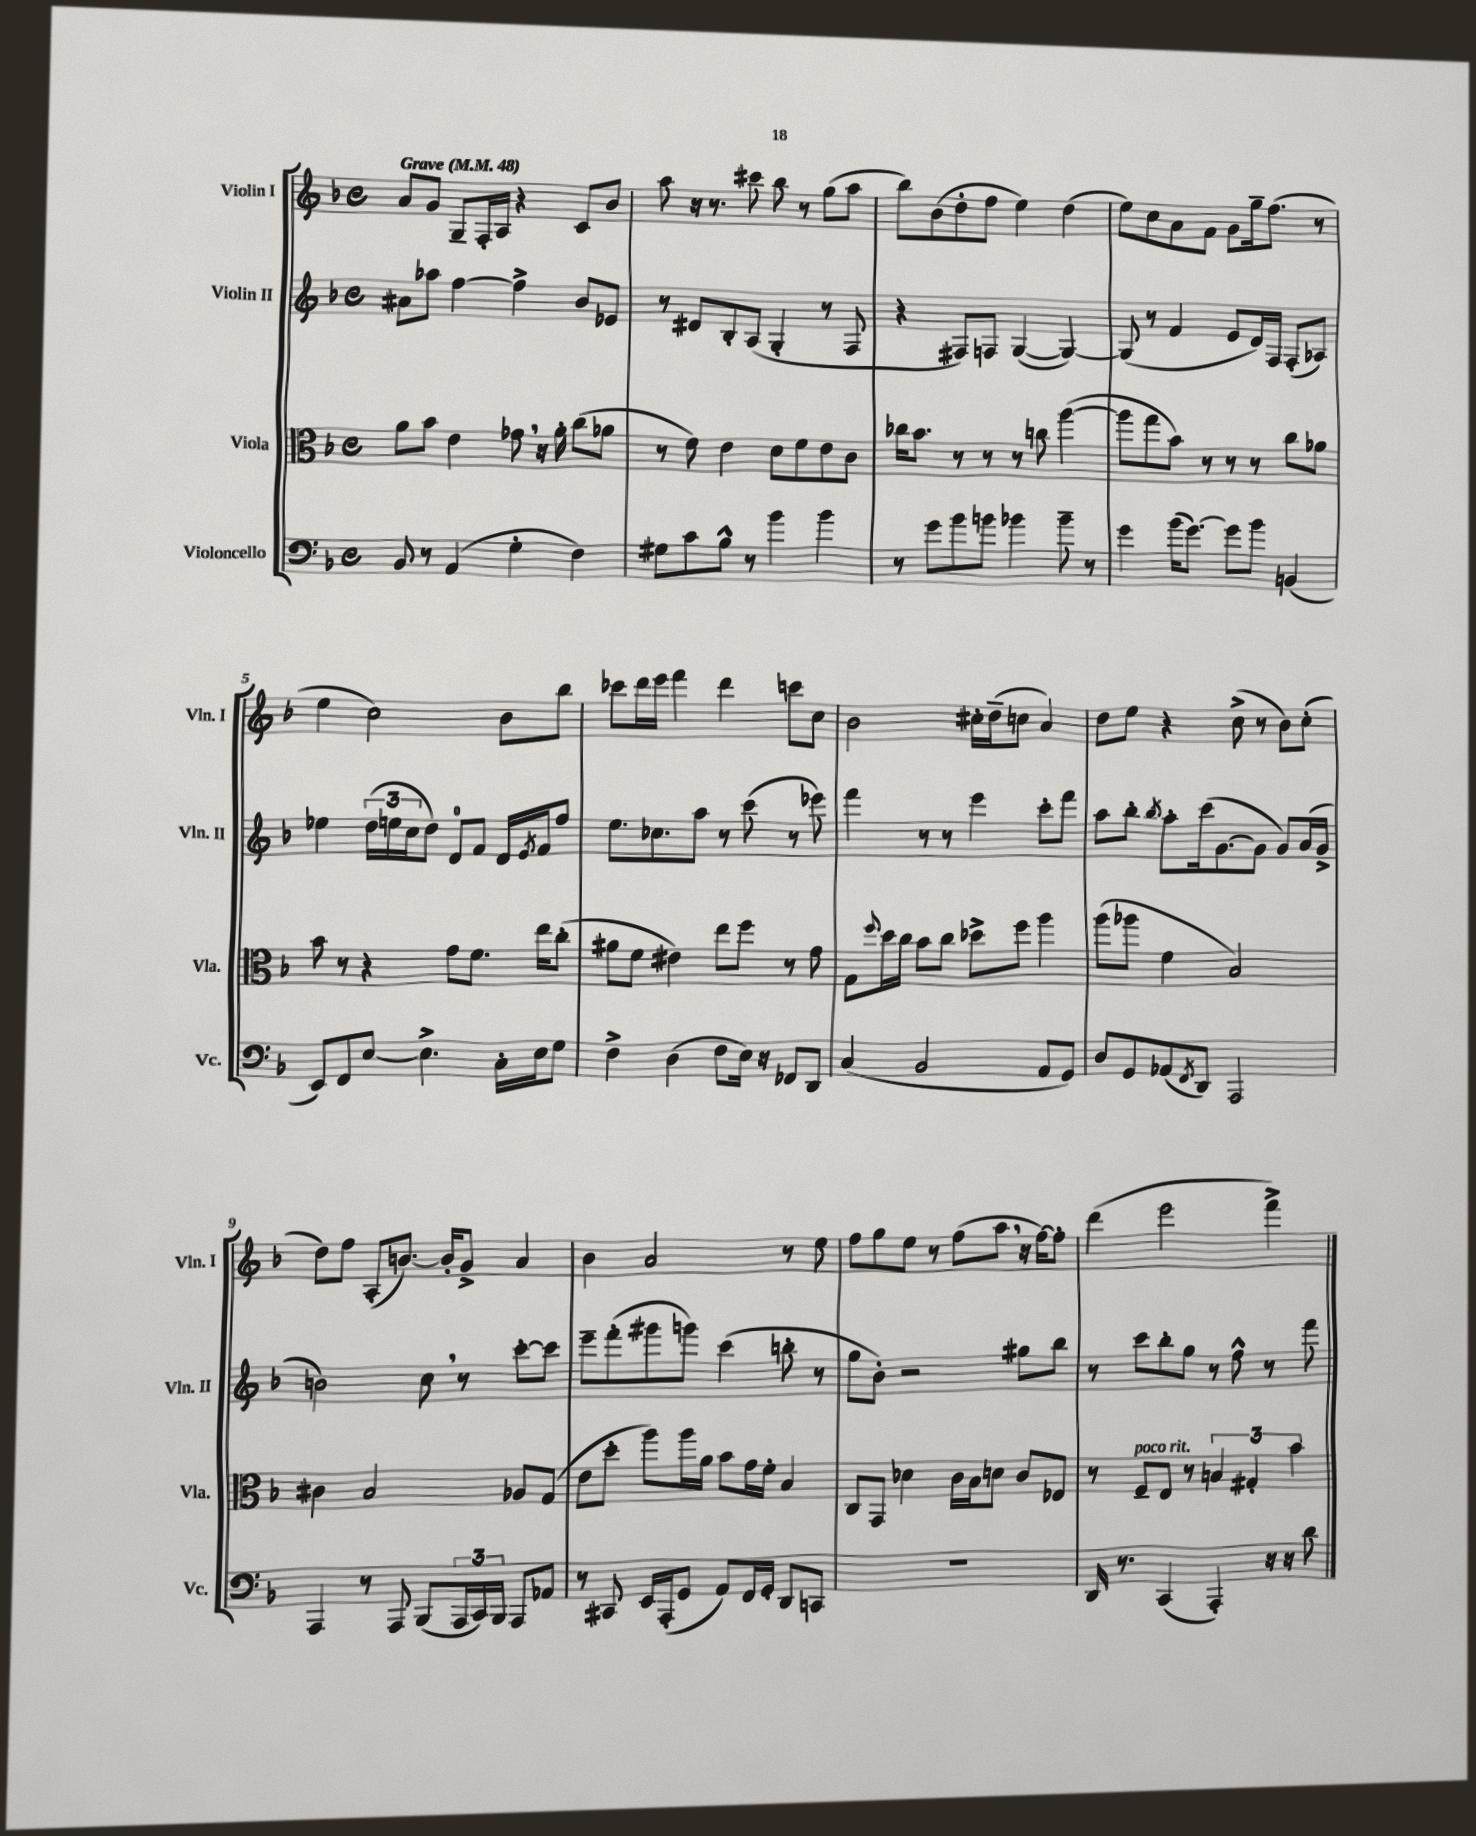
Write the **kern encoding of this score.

**kern	**kern	**kern	**kern
*staff4	*staff3	*staff2	*staff1
*clefF4	*clefC3	*clefG2	*clefG2
*k[b-]	*k[b-]	*k[b-]	*k[b-]
*M4/4	*M4/4	*M4/4	*M4/4
*met(c)	*met(c)	*met(c)	*met(c)
*MM48	*MM48	*MM48	*MM48
8BB-	8a	8a#	8a
8r	8b-	8aa-	8g
(4AA	4e	[4ff	8G~
.	.	.	16F'
.	.	.	16A
4G'	8g-	4ff^]	4r
.	16r	.	.
.	16a'	.	.
4F)	(8cc	8b-	8c
.	8a-	8e-	8b-
=	=	=	=
8G#	8r	8r	8aa
8c	8f)	8d#	16r
.	.	.	8.r
8B-^^	4e	8B-'	.
8r	.	(8A	8ccc#
4b-	8d	4G'	8bb-
.	8f	.	8r
4b-	8e	8r	(8gg
.	8c	8F	8aa
=	=	=	=
8r	16cc-	4r	8bb-)
.	8.b-	.	.
8g	.	.	(8b-
8b-	8r	8F#)	8dd'
8b	8r	8F	8ff
4b-	8r	([4G	4ee)
.	8cc	.	.
8b-~	([4aa	4G_)	(4dd
8r	.	.	.
=	=	=	=
4g	8aa]	(8G]	8ee)
.	8gg	8r	8cc
(16b-	8b-)	4f	8a
[8.g)	.	.	.
.	8r	.	8f
8g]	8r	8e	8g
8b-	8r	16d)	16gg~
.	.	16F	(8.ff
(4BB	8cc	(8F'	.
.	8a-	8A-)	8r
=	=	=	=
8EE)	8b-	4ee-	4ee
8FF	8r	.	.
[8E	4r	(24dd	2cc)
.	.	24ee	.
.	.	24cc	.
4.E^]	.	8dd)	.
.	8g	8d	.
.	8.f	8f	.
16C'	.	16d	8b-
.	.	8qe	.
16E	16ee	16f	.
8G	(8cc'	8ff	8bb-
=	=	=	=
4F^	8a#	8.ee	8ccc-
.	8f	.	16ddd
.	.	8.cc-	16eee
(4D	4e#)	.	4fff
.	.	8aa	.
8F	8ee	8r	4ddd
16E)	8ff	(8ccc	.
16r	.	.	.
8FF-	8r	8r	8ccc
8DD	8g	8eee-)	8cc
=	=	=	=
(4C	8G	4fff	2b-
.	8qqff	.	.
.	16dd	.	.
.	16cc	.	.
2BB-	8b-	8r	.
.	8cc	8r	.
.	8dd-^	4eee	16cc#'
.	.	.	(16dd~
.	8ff	.	8cc
8AA	4aa	8ccc'	4a)
8GG)	.	8fff	.
=	=	=	=
8D	(8aa	8aa	8dd
8GG	8aa-	8bb-'	8ee
.	.	8qbb-	.
(8AA-	4f	8aa'	4r
8qFF	.	.	.
8DD)	.	(16ccc	.
.	.	[8.g	.
2AAA	2B-)	.	(8cc^
.	.	8g]	8r
.	.	8g)	8b-)
.	.	(16a	(8cc'
.	.	16g^	.
=	=	=	=
4AAA	4c#	2b)	8dd)
.	.	.	8ff
8r	2B-	.	(8A'
8AAA	.	.	[8.b)
(8BBB-	.	8cc	.
.	.	.	16b']
24AAA	.	8r	8g^
24CC)	.	.	.
24BBB-	.	.	.
8AAA	8A-	[8ccc'	4a
8AA-	(8G	8ccc]	.
=	=	=	=
8r	8e	8eee~	4b-
8CC#	8dd'	(8fff'	.
16EE	8aa)	8ggg#	2a
(16AAA'	.	.	.
8GG	16aa	8ggg)	.
.	16a	.	.
8AA)	8b-	(4ccc	.
16FF	16g	.	.
16GG'	16f'	.	.
8DD	4B-	8bb'	8r
8CC	.	8r	8ee
=	=	=	=
1r	8C	8gg	8ff
.	8GG	8b-')	8gg
.	4d-	2r	8ee
.	.	.	8r
.	16c	.	(8ff
.	16B-	.	.
.	8d	.	8aa
.	8c	8gg#	16r
.	.	.	[16ff)
.	8E-	8bb-	8ff']
=	=	=	=
16DD	8r	8r	(4ddd
8.r	.	.	.
.	8F~	8ccc	.
(4CC	8E	8bb-'	2eee
.	8r	8gg	.
4AAA')	6B	8r	.
.	.	8ff^^	.
.	6G#'	.	.
16r	.	8r	4fff^)
16r	.	.	.
.	6b-	.	.
8d	.	8fff	.
==	==	==	==
*-	*-	*-	*-
